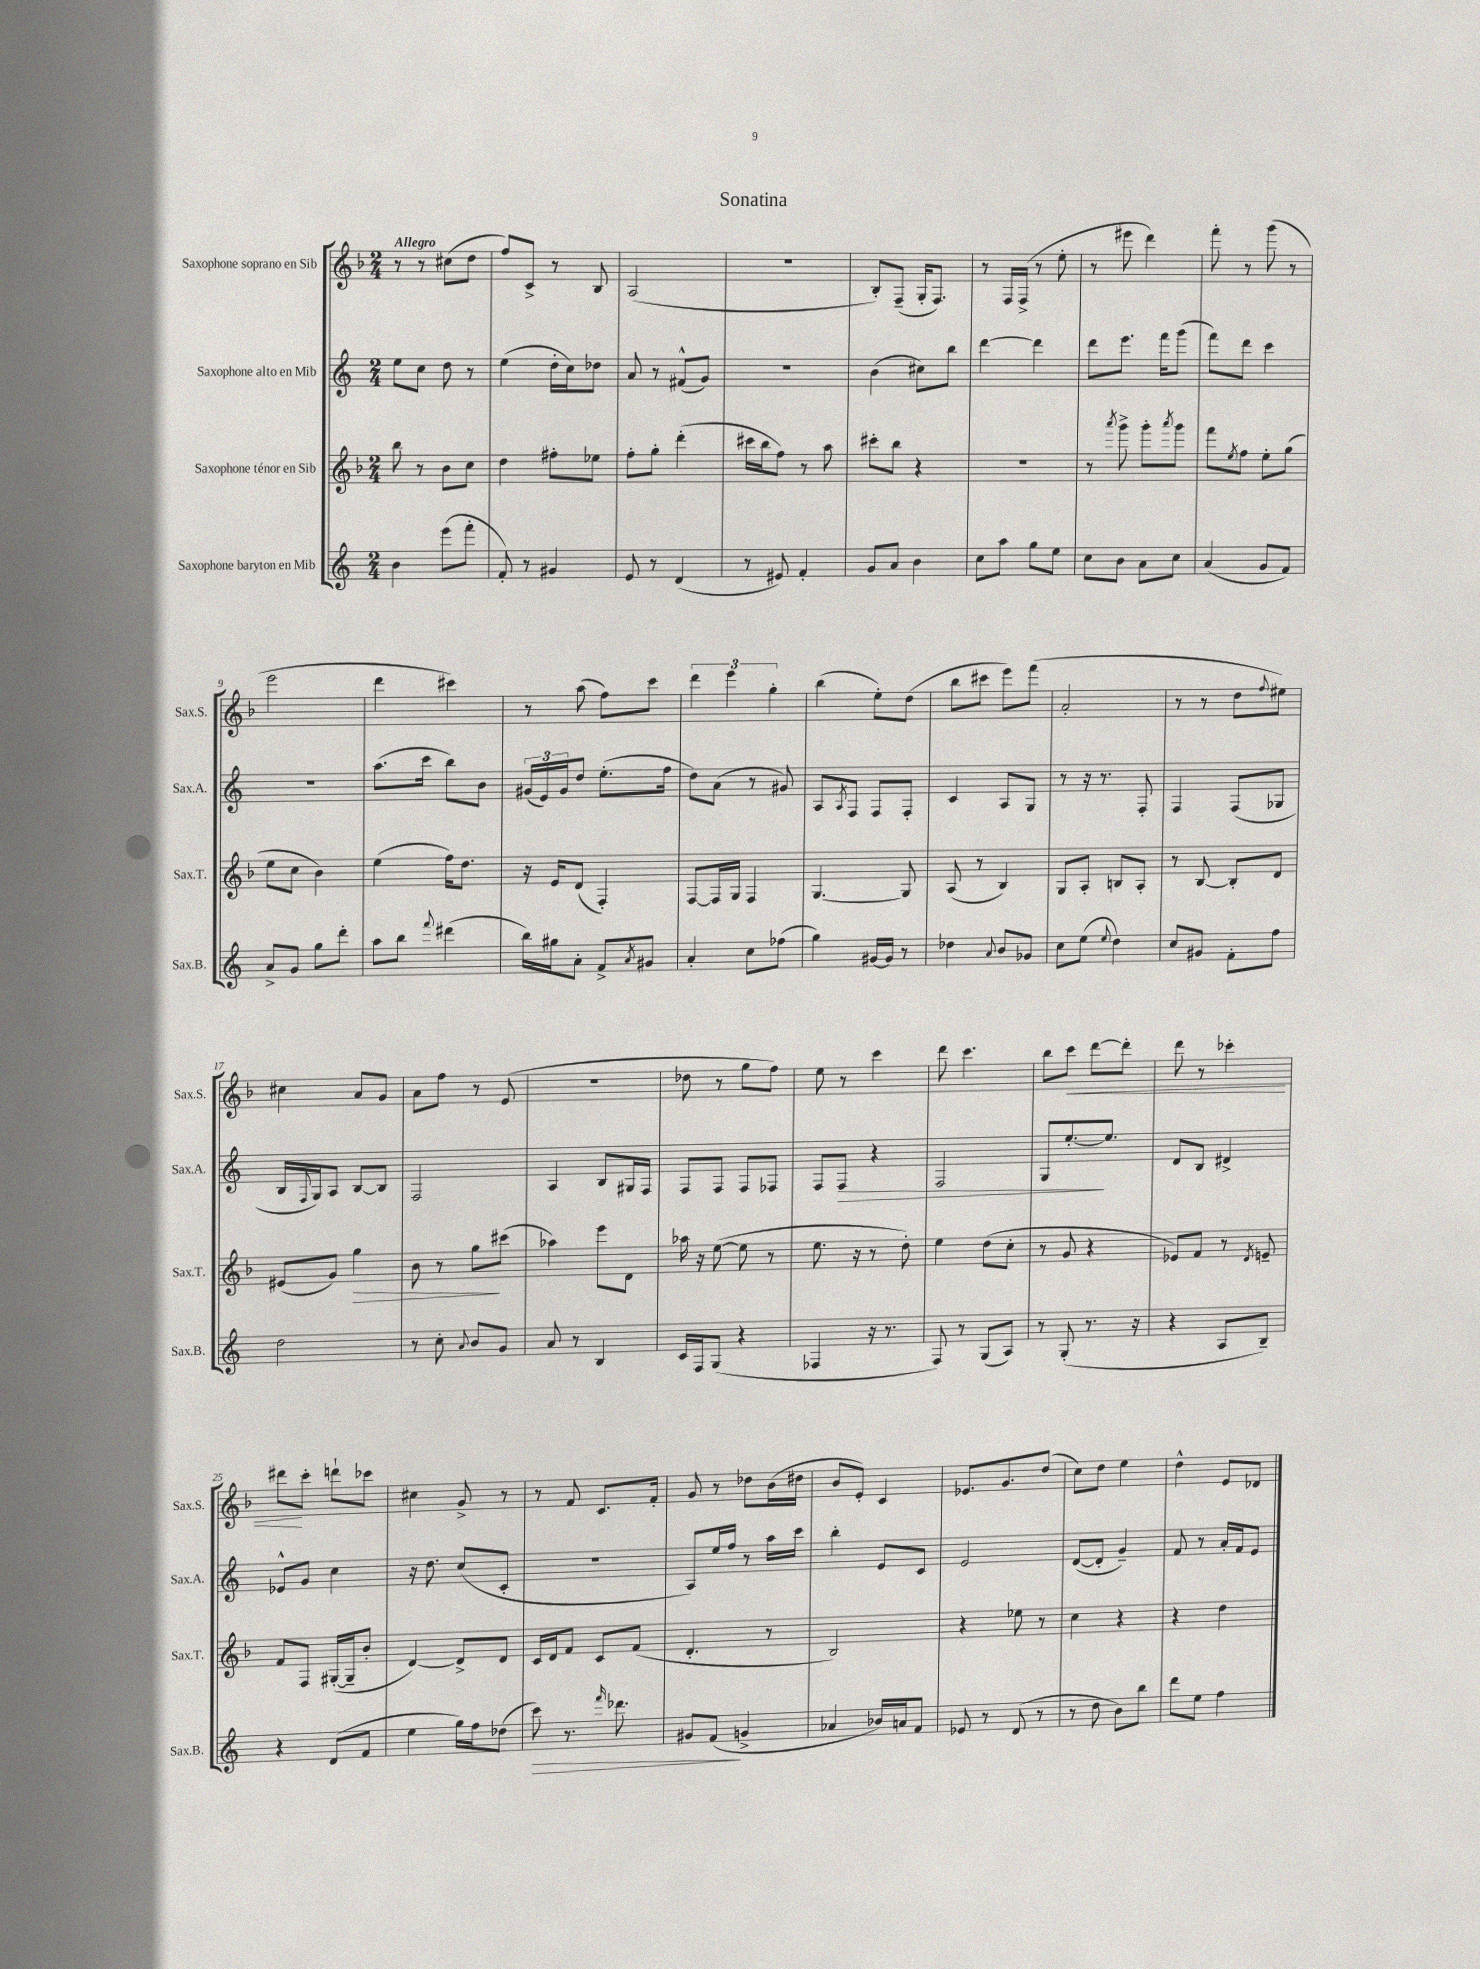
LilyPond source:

\header { title = "Sonatina" }
<<
\new StaffGroup <<
\new Staff = "s0" \with { instrumentName = "Saxophone soprano en Sib" shortInstrumentName = "Sax.S." } {
    \clef treble \key f \major \numericTimeSignature \time 2/4 \tempo "Allegro"
    r8 r8 cis''8( d''8 |
    f''8) c'8-> r8 bes8 |
    a2( |
    R2 |
    bes8-.) f8--( g16-. f8.) |
    r8 f16 f16->( r8 e''8-. |
    r8 eis'''8 d'''4) |
    f'''8-. r8 g'''8( r8 |
    e'''2 |
    d'''4 cis'''4) |
    r8 a''8( f''8) c'''8 |
    \tuplet 3/2 { d'''4 e'''4 g''4-. } |
    bes''4( e''8-.) d''8( |
    bes''8 cis'''8 e'''8) f'''8( |
    a'2-. |
    r8 r8 d''8 \appoggiatura { f''8 } eis''8) |
    cis''4 a'8 g'8 |
    a'8 f''8 r8 e'8( |
    r2 |
    des''8 r8 g''8 f''8) |
    e''8 r8 c'''4 |
    d'''8 c'''4. |
    bes''8 c'''8\< d'''8~ d'''8-. |
    d'''8 r8 ces'''4-. |
    dis'''8\! c'''8-. d'''8-! ces'''8 |
    cis''4 g'8-> r8 |
    r8 f'8 c'8. f'16-. |
    g'8 r8 des''8 bes'16( dis''16 |
    bes'8 e'8-.) c'4 |
    ees'8. g'8. d''8( |
    c''8) d''8 e''4 |
    d''4-^ e'8 des'8 \bar "|." |
}
\new Staff = "s1" \with { instrumentName = "Saxophone alto en Mib" shortInstrumentName = "Sax.A." } {
    \clef treble \key c \major \numericTimeSignature \time 2/4
    e''8 c''8 d''8 r8 |
    e''4( d''16-. c''16) des''8 |
    a'8 r8 fis'8-^( g'8) |
    r2 |
    b'4( cis''8) b''8 |
    d'''4~ d'''4 |
    d'''8 e'''8. f'''16 g'''8( |
    f'''8) d'''8 c'''4 |
    R2 |
    a''8.( c'''16 b''8) b'8 |
    \tuplet 3/2 { gis'16( e'16) gis'16 } d''8 e''8.-.( f''16 |
    d''8) a'8( r8 gis'8) |
    a8 \acciaccatura { a8 } f8 f8 f8-. |
    c'4 a8 g8 |
    r8 r16 r8. f8-. |
    f4 f8( ges8 |
    b16 \appoggiatura { f8 } g16) a8 b8~ b8 |
    f2 |
    a4 b8 gis16 f16 |
    f8 f8 f8 fes8 |
    f8 f8\> r4 |
    f2 |
    g8 e''8.~-.\! e''8. |
    d'8 b8 dis'4-> |
    ees'8-^ g'8 c''4 |
    r16 d''8. c''8( c'8-. |
    r2 |
    a8) e''16 f''16 r8 a''16 c'''16 |
    b''4-. e'8 c'8 |
    e'2 |
    d'8~( d'8-. g'4--) |
    f'8 r8 a'16-. f'16 e'8 \bar "|." |
}
\new Staff = "s2" \with { instrumentName = "Saxophone ténor en Sib" shortInstrumentName = "Sax.T." } {
    \clef treble \key f \major \numericTimeSignature \time 2/4
    bes''8 r8 bes'8 c''8 |
    d''4 fis''8-. ees''8 |
    f''8-. g''8-. d'''4-.( |
    cis'''16 bes''16 f''8) r8 a''8 |
    cis'''8-. bes''8 r4 |
    R2 |
    r8 \acciaccatura { a'''8 } g'''8-> g'''8-. \acciaccatura { a'''8 } g'''8 |
    f'''8 \acciaccatura { e''8 } f''8 e''8-. g''8( |
    e''8 c''8 bes'4) |
    e''4( f''16) d''8. |
    r16 e'16 d'8( f4-.) |
    f8~ f16 g16 f4 |
    g4.~ g8 |
    a8( r8 bes4) |
    g8 a8-. b8 a8-. |
    r8 bes8~ bes8-. d'8 |
    eis'8( g'8) g''4\> |
    bes'8 r8 g''8\! cis'''8( |
    aes''4) e'''8 d'8 |
    aes''16 r16 e''8~( e''8 r8 |
    e''8. r16 r8 d''8-.) |
    e''4 d''8( c''8-. |
    r8 g'8 r4 |
    ees'8) f'8 r8 \acciaccatura { d'8 } e'8-- |
    f'8 f8 gis16~-.( gis16-- bes'8-. |
    d'4~) d'8-> d'8 |
    c'16 d'16 f'8 c'8 f'8( |
    d'4.-. r8 |
    bes2) |
    r4 ees''8 r8 |
    c''4 r4 |
    r4 d''4 \bar "|." |
}
\new Staff = "s3" \with { instrumentName = "Saxophone baryton en Mib" shortInstrumentName = "Sax.B." } {
    \clef treble \key c \major \numericTimeSignature \time 2/4
    b'4 e'''8( f'''8-. |
    f'8-.) r8 gis'4 |
    e'8 r8 d'4( |
    r8 eis'8) f'4-. |
    g'8 a'8 b'4 |
    c''8 a''8 g''8 e''8 |
    c''8 b'8 a'8 c''8 |
    a'4( g'8 f'8) |
    a'8-> g'8 g''8 d'''8-. |
    a''8 b''8 \appoggiatura { f'''8 } dis'''4( |
    b''16) gis''16 a'8-. f'8-> \acciaccatura { a'8 } gis'8 |
    a'4-. c''8 fes''8( |
    g''4) gis'16~ gis'16 r8 |
    des''4 \appoggiatura { a'8 } b'8 ges'8 |
    c''8 e''8( \appoggiatura { e''8 } d''4) |
    c''8 gis'8 f'8-. f''8 |
    d''2 |
    r8 c''8-. \appoggiatura { a'8 } b'8 g'8 |
    a'8 r8 b4 |
    c'16 f16 g8( r4 |
    fes4 r16 r8. |
    f8) r8 g8( a8) |
    r8 g8-.( r8. r16 |
    r4 a8 b8--) |
    r4 d'8( f'8 |
    e''4 g''16) f''16 des''8( |
    c'''8\>) r8. \grace { f'''16 } des'''8. |
    gis'8 f'8\!( g'4-> |
    aes'4 bes'16) a'16 f'8 |
    ees'8 r8 d'8( r8 |
    r8 d''8 b'8) b''8 |
    d'''8 e''8 f''4 \bar "|." |
}
>>
>>
